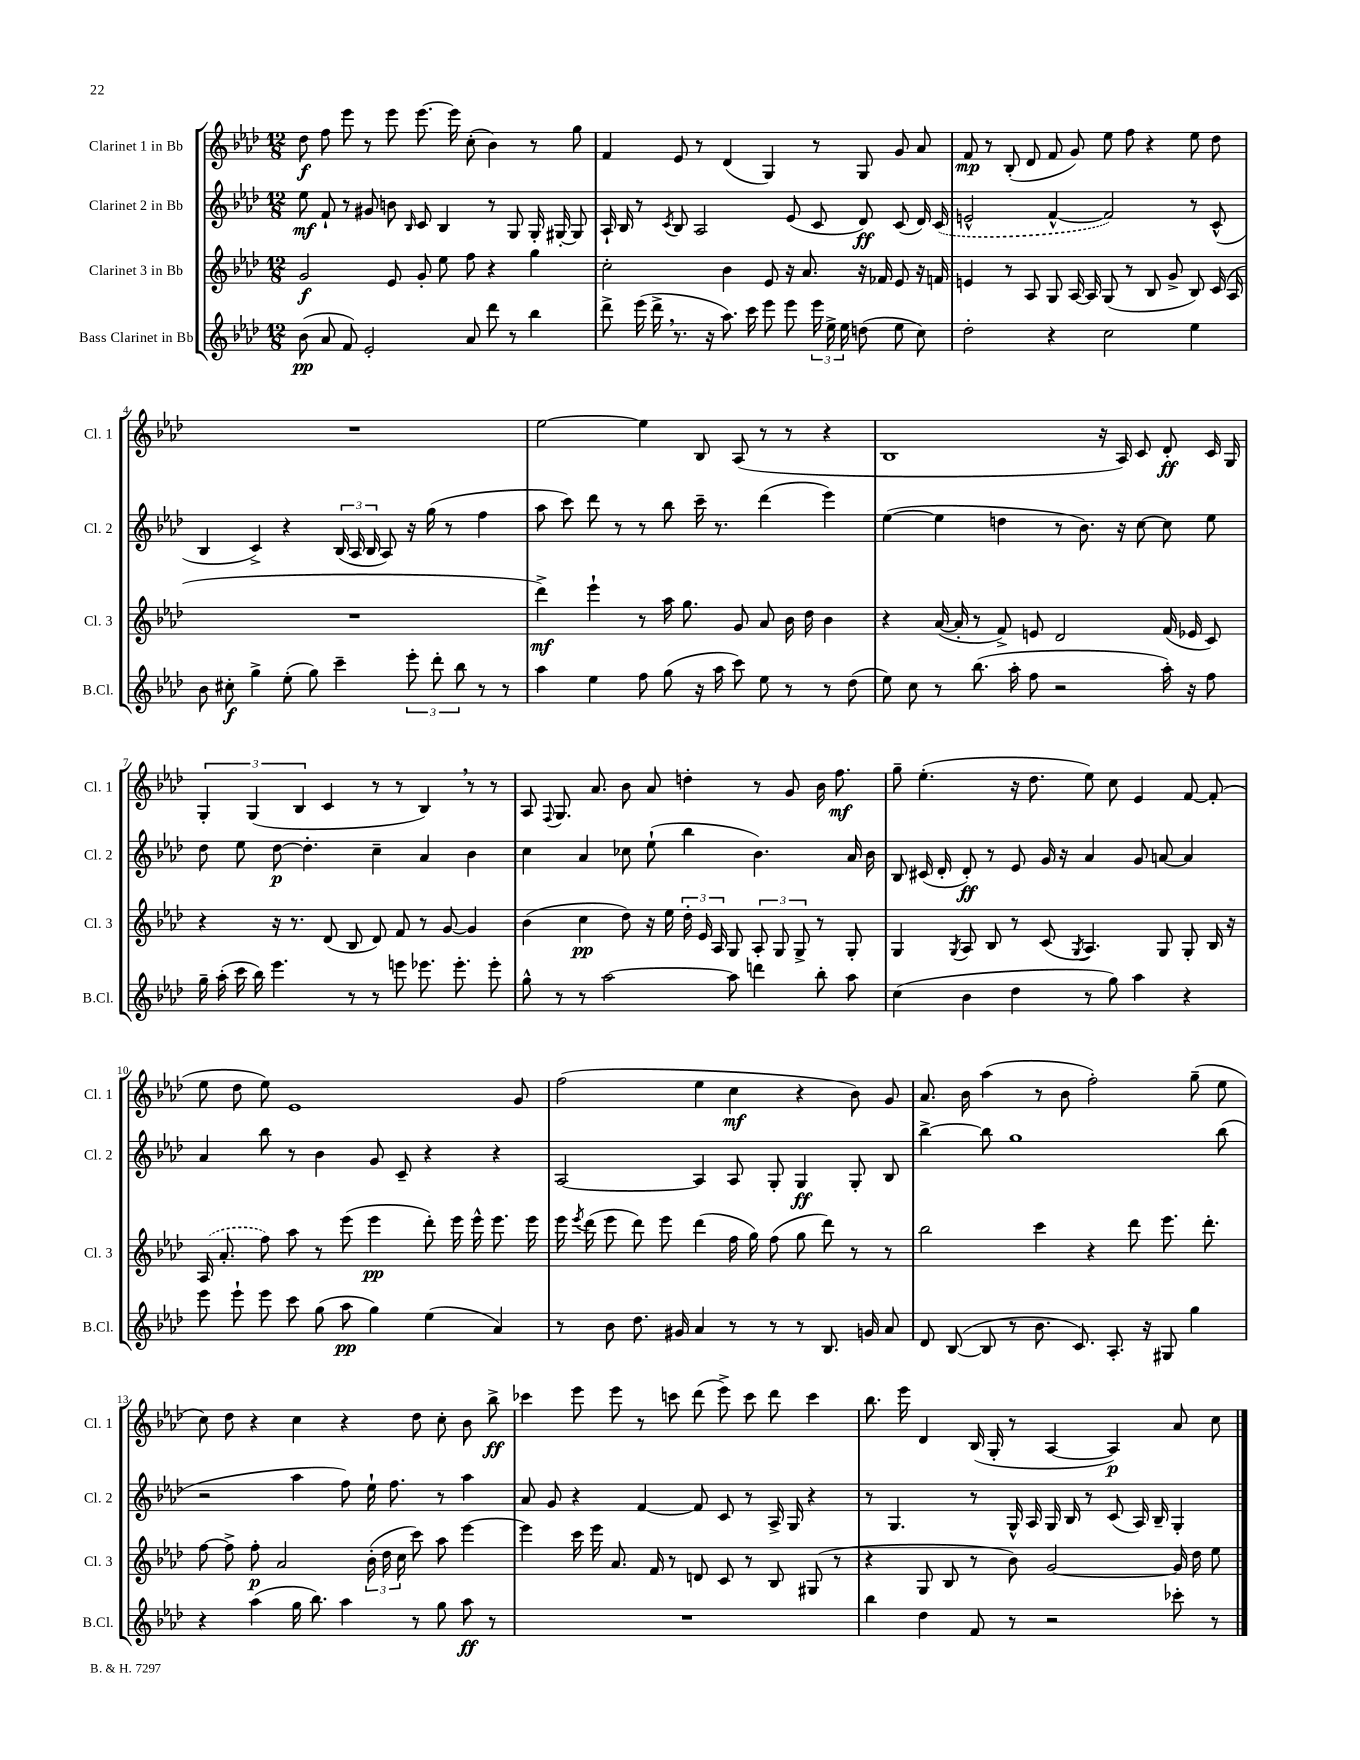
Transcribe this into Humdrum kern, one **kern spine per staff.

**kern	**kern	**kern	**kern
*staff4	*staff3	*staff2	*staff1
*clefG2	*clefG2	*clefG2	*clefG2
*k[b-e-a-d-]	*k[b-e-a-d-]	*k[b-e-a-d-]	*k[b-e-a-d-]
*M12/8	*M12/8	*M12/8	*M12/8
(8b-\	2g/	8ee-\	8dd-\
8a-/	.	8f`/	8ff\
8f/)	.	8r	8eee-\
2e-'/	.	8g#/	8r
.	8e-/	8b\	8eee-\
.	.	16qqB-/	.
.	8g'/	8c/	[8.eee-\
.	8ee-\	4B-/	.
.	.	.	16eee-\]
8a-/	8ff\	.	(8cc'\
8ddd-\	4r	8r	4b-\)
8r	.	8G/	.
4bb-\	4gg\	16G'/	8r
.	.	[16G#'/	.
.	.	8G#/]	8gg\
=	=	=	=
8ddd-^\	2cc'\	16A-`/	4f/
.	.	16B-/	.
(16eee-\	.	8r	.
16ddd-^\	.	.	.
.	.	8qc/	.
8.r	.	8B-/	8e-/
.	.	2A-/	8r
16r	.	.	.
8.aa-\)	4b-\	.	(4d-/
16ccc\	.	.	.
8eee-\	8e-/	.	4G/)
8eee-\	16r	(8e-/	.
.	8.a-/	.	.
24eee-\	.	8c/	8r
24ee-^\	.	.	.
24ee-\	.	.	.
(8dd\	16r	8d-/)	8G/
.	16f-/	.	.
8ee-\	8e-/	(8c/	8g/
8cc\)	16r	16d-/)	8a-/
.	16f/	(16c/	.
=	=	=	=
2dd-'\	4e/	2e^^/	8f/
.	.	.	8r
.	8r	.	(8B-'/
.	8A-/	.	8d-/
4r	8G/	[4f^^/	8f/
.	[16A-/	.	8g/)
.	16A-/]	.	.
2cc\	(8G/	2f/])	8ee-\
.	8r	.	8ff\
.	8B-/	.	4r
.	8g^/	.	.
4ee-\	8B-/)	8r	8ee-\
.	(16c/	(8c^^/	8dd-\
.	16A-/	.	.
=	=	=	=
8b-\	1.r	4B-/	1.r
8cc#'\	.	.	.
4gg^\	.	4c^/)	.
(8ee-'\	.	4r	.
8gg\)	.	.	.
4ccc~\	.	(24B-/	.
.	.	24A-/	.
.	.	24B-/	.
.	.	8A-/)	.
12eee-'\	.	16r	.
.	.	(16gg\	.
12ddd-'\	.	.	.
.	.	8r	.
12bb-\	.	.	.
8r	.	4ff\	.
8r	.	.	.
=	=	=	=
4aa-\	4ddd-^\)	8aa-\	[2ee-\
.	.	8ccc\)	.
4ee-\	4eee-`\	8ddd-\	.
.	.	8r	.
8ff\	8r	8r	4ee-\]
(8gg\	16aa-\	8bb-\	.
.	8.gg\	.	.
16r	.	16ccc~\	8B-/
16aa-\	.	8.r	.
8ccc\)	8g/	.	(8A-/
8ee-\	8a-/	(4ddd-\	8r
8r	16b-\	.	8r
.	16dd-\	.	.
8r	4b-\	4eee-\)	4r
(8dd-\	.	.	.
=	=	=	=
8ee-\)	4r	([4ee-\	1B-
8cc\	.	.	.
8r	([16a-/	4ee-\]	.
.	16a-'/]	.	.
(8.bb-\	8r	.	.
.	8f^/)	4dd\	.
16aa-'\	.	.	.
8ff\	8e/	.	.
2r	2d-/	8r	.
.	.	8.b-\)	.
.	.	.	16r
.	.	16r	16A-/)
.	.	[8cc\	8c/
16aa-'\)	(16f/	8cc\]	8d-'/
16r	16e-/	.	.
8ff\	8c/)	8ee-\	16c/
.	.	.	16G/
=	=	=	=
16gg~\	4r	8dd-\	6G'/
(16aa-'\	.	.	.
16ccc\	.	8ee-\	.
.	.	.	(6G/
16bb-\)	.	.	.
4.eee-\	16r	[8dd-\	.
.	8.r	.	.
.	.	.	6B-/
.	.	4.dd-'\]	.
.	(8d-/	.	4c/
8r	8B-/	.	.
8r	8d-/)	4cc~\	8r
8eee\	8f/	.	8r
8.eee-\	8r	4a-/	4B-/)
.	[8g/	.	.
8.eee-'\	.	.	.
.	4g/]	4b-\	8r
8eee-'\	.	.	8r
=	=	=	=
8gg^^\	(4b-\	4cc\	8A-/
.	.	.	8qqF/
8r	.	.	8.G/
8r	4cc\	4a-/	.
.	.	.	8.a-/
[2aa-\	.	.	.
.	8dd-\)	8cc-\	8b-\
.	16r	(8ee-`\	8a-/
.	16ee-\	.	.
.	24dd-'\	4bb-\	4dd'\
.	24e-/	.	.
.	24A-/	.	.
8aa-\]	8G/	.	.
4ddd\	12A-'/	4.b-\)	8r
.	12G/	.	.
.	.	.	8g/
.	12G^/	.	.
8bb-'\	8r	.	16b-\
.	.	.	8.ff\
8aa-\	8G'/	16a-/	.
.	.	16b-\	.
=	=	=	=
(4cc\	4G/	8B-/	8gg~\
.	.	(16c#/	(4.ee-'\
.	.	16d-'/	.
.	8qG/	.	.
4b-\	8A-/	8d-'/)	.
.	8B-/	8r	.
4dd-\	8r	8e-/	16r
.	.	.	8.dd-\
.	(8c/	16g/	.
.	.	16r	.
.	8qG/	.	.
8r	4.A-/)	4a-/	8ee-\)
8gg\)	.	.	8cc\
4aa-\	.	8g/	4e-/
.	8G/	[8a/	.
4r	8G'/	4a/]	[8f/
.	16B-/	.	(8f'/]
.	16r	.	.
=	=	=	=
8eee-\	(16A-/	4a-/	8ee-\
.	8.a-'/	.	.
8eee-`\	.	.	8dd-\
8eee-\	8ff\)	8bb-\	8ee-\)
8ccc\	8aa-\	8r	1e-
(8gg\	8r	4b-\	.
8aa-\	(8eee-\	.	.
4gg\)	4eee-\	8g/	.
.	.	8c~/	.
(4ee-\	8ddd-'\)	4r	.
.	16eee-\	.	.
.	16eee-^^\	.	.
4a-/)	8.eee-\	4r	.
.	.	.	8g/
.	16eee-\	.	.
=	=	=	=
8r	16eee-\	[2A-/	(2ff\
.	8qeee-/	.	.
.	(16ddd-\	.	.
8b-\	8eee-\	.	.
8.dd-\	8ddd-\)	.	.
.	8eee-\	.	.
16g#/	.	.	.
4a-/	(4ddd-\	4A-/]	4ee-\
8r	16ff\	8A-/	4cc\
.	16gg\)	.	.
8r	(8ff\	8G'/	.
8r	8gg\	4G/	4r
8.B-/	8ddd-\)	.	.
.	8r	8G'/	8b-\)
16g/	.	.	.
8a-/	8r	8B-/	8g/
=	=	=	=
8d-/	2bb-\	[4bb-^\	8.a-/
([8B-/	.	.	.
.	.	.	16b-\
8B-/]	.	8bb-\]	(4aa-\
8r	.	1gg	.
8.b-\	4ccc\	.	8r
.	.	.	8b-\
8.c/)	.	.	.
.	4r	.	2ff'\)
8.A-'/	.	.	.
.	8ddd-\	.	.
16r	.	.	.
8G#/	8.eee-\	.	.
4gg\	.	.	(8gg~\
.	8.ddd-'\	.	.
.	.	(8bb-\	8ee-\
=	=	=	=
4r	[8ff\	2r	8cc\)
.	8ff^\]	.	8dd-\
(4aa-\	8ff'\	.	4r
.	2a-/	.	.
16gg\	.	4aa-\	4cc\
8.bb-\)	.	.	.
4aa-\	.	8ff\)	4r
.	(24b-'\	16ee-`\	.
.	24dd-\	.	.
.	.	8.ff\	.
.	24cc\	.	.
8r	8ccc\)	.	8dd-\
8gg\	8aa-\	8r	8cc'\
8aa-\	[4eee-\	4aa-\	8b-\
8r	.	.	8bb-^\
=	=	=	=
1.r	4eee-\]	8a-/	4ccc-\
.	.	8g/	.
.	16ccc\	4r	8eee-\
.	16eee-\	.	.
.	8.a-/	.	8eee-\
.	.	[4f/	8r
.	16f/	.	.
.	8r	.	8ccc\
.	8d/	8f/]	(8ddd-\
.	8c/	8c/	8eee-^\)
.	8r	8r	8ccc\
.	8B-/	16A-^/	8ddd-\
.	.	16G/	.
.	(8G#/	4r	4ccc\
.	8r	.	.
=	=	=	=
4bb-\	4r	8r	8.bb-\
.	.	4.G/	.
.	.	.	16eee-\
4dd-\	8G/	.	4d-/
.	8B-/	.	.
8f/	8r	8r	(16B-/
.	.	.	16G'/
8r	8b-\)	16G^^/	8r
.	.	16A-/	.
2r	[2g/	16G/	[4A-/
.	.	16B-/	.
.	.	8r	.
.	.	(8c/	4A-/])
.	.	16A-/)	.
.	.	16B-~/	.
8ccc-'\	16g/]	4G'/	8a-/
.	16dd-\	.	.
8r	8ee-\	.	8cc\
==	==	==	==
*-	*-	*-	*-
